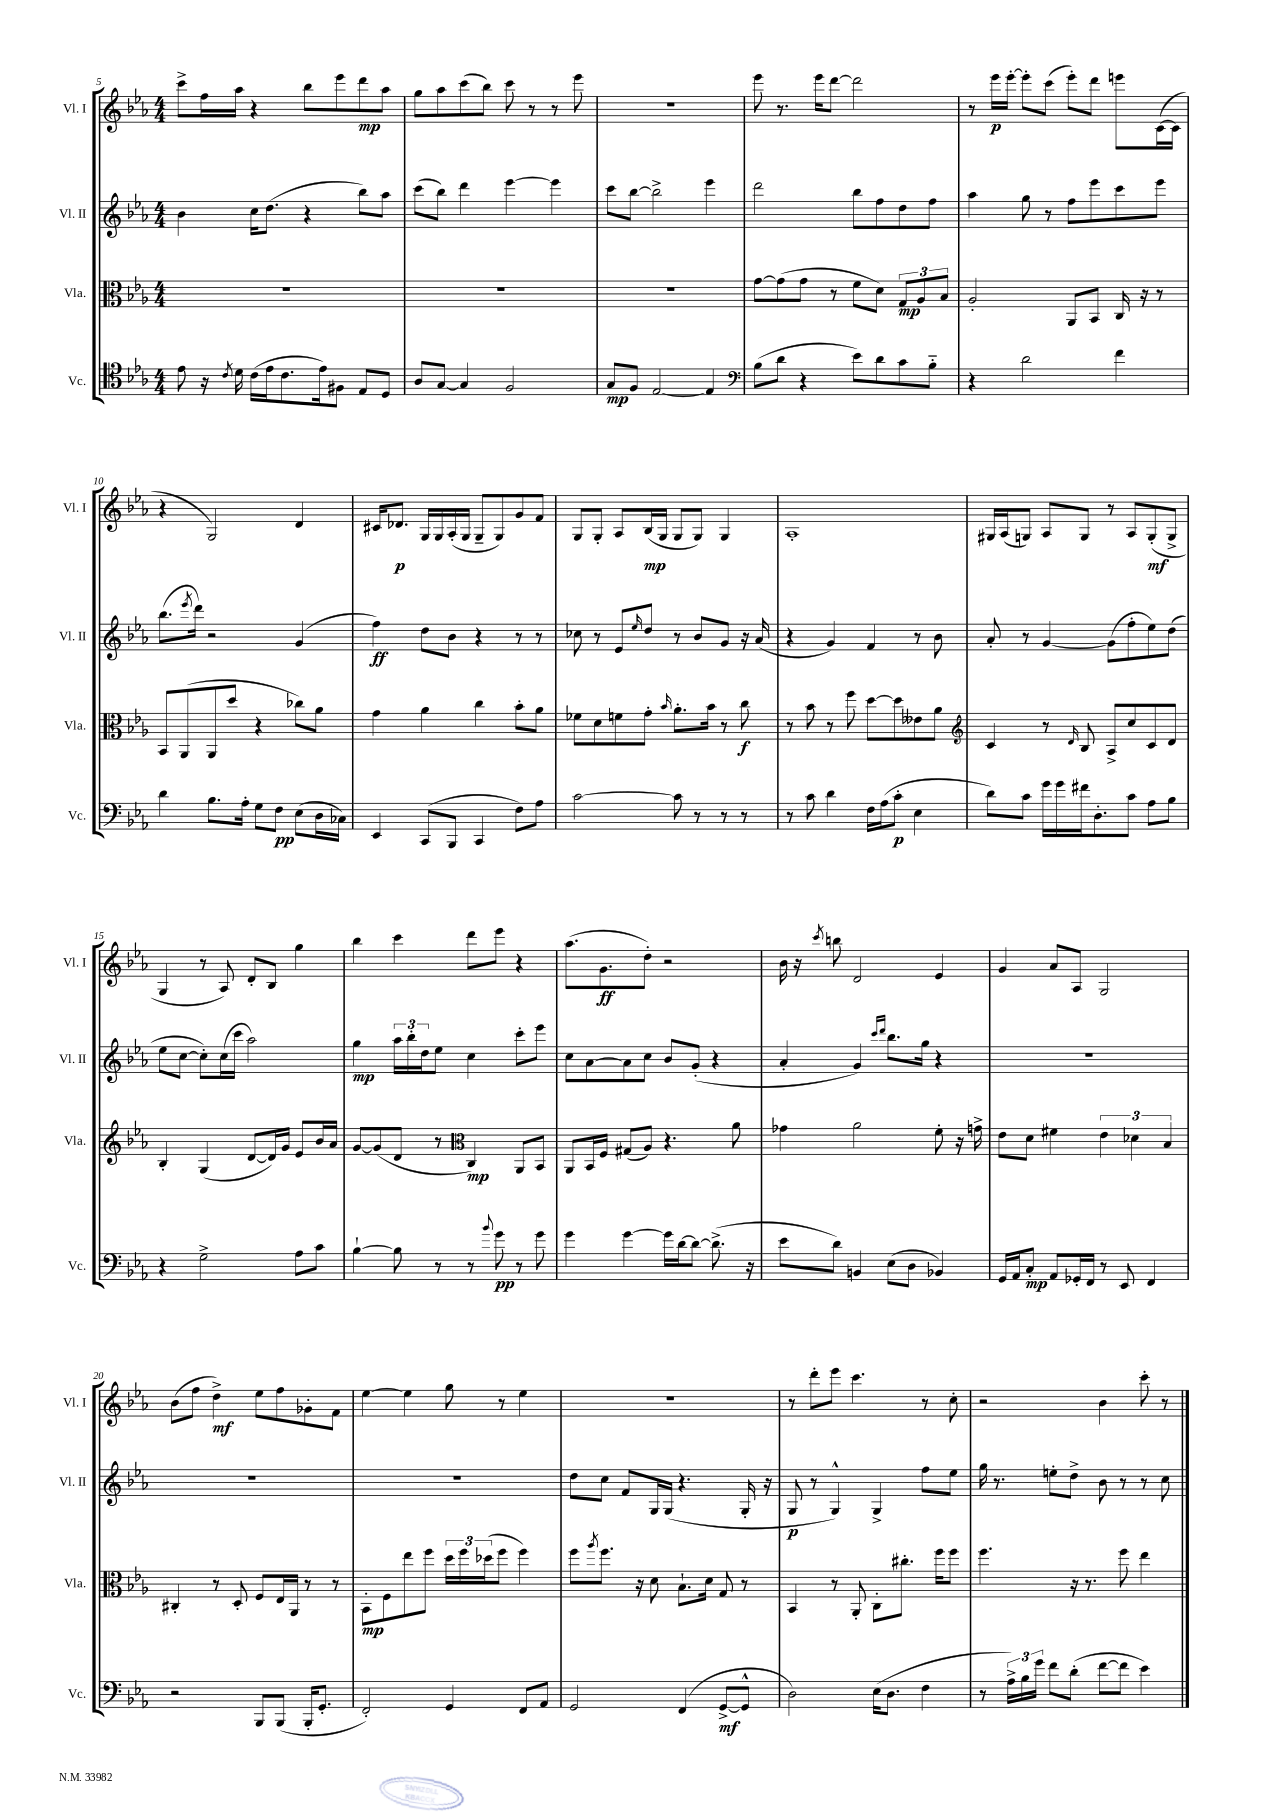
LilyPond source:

<<
\new StaffGroup <<
\new Staff = "s0" \with { instrumentName = "Vl. I" shortInstrumentName = "Vl. I" } {
    \clef treble \key ees \major \numericTimeSignature \time 4/4
    c'''8-> f''16 aes''16 r4 bes''8 ees'''8 d'''8\mp aes''8 |
    g''8 aes''8 c'''8( bes''8) c'''8 r8 r8 ees'''8 |
    R1 |
    ees'''8 r8. ees'''16 d'''8~ d'''2 |
    r8 ees'''16\p ees'''16~-. ees'''8-. c'''8( ees'''8-.) d'''8 e'''8 c'16~( c'16 |
    r4 g2) d'4 |
    cis'16 des'8.\p g16 g16 aes16-.( g16 g8-- g8) g'8 f'8 |
    g8 g8-. aes8 bes16\mp( g16 g8 g8) g4 |
    aes1-. |
    gis16 aes16( g8) aes8 g8 r8 aes8 g8-.\mf( g8-> |
    g4 r8 aes8) d'8-. bes8 g''4 |
    bes''4 c'''4 d'''8 ees'''8 r4 |
    aes''8.( g'8.\ff d''8-.) r2 |
    bes'16 r16 \acciaccatura { c'''8 } b''8 d'2 ees'4 |
    g'4 aes'8 aes8 g2 |
    bes'8( f''8 d''4->\mf) ees''8 f''8 ges'8-. f'8 |
    ees''4~ ees''4 g''8 r8 ees''4 |
    r1 |
    r8 d'''8-. ees'''8 c'''4. r8 c''8-. |
    r2 bes'4 c'''8-. r8 \bar "|." |
}
\new Staff = "s1" \with { instrumentName = "Vl. II" shortInstrumentName = "Vl. II" } {
    \clef treble \key ees \major \numericTimeSignature \time 4/4
    bes'4 c''16 d''8.( r4 bes''8) aes''8 |
    c'''8( bes''8) d'''4 ees'''4~ ees'''4 |
    c'''8 bes''8~ bes''2-> ees'''4 |
    d'''2 bes''8 f''8 d''8 f''8 |
    aes''4 g''8 r8 f''8 ees'''8 c'''8 ees'''8 |
    bes''8.( \acciaccatura { ees'''8 } d'''16) r2 g'4( |
    f''4\ff) d''8 bes'8 r4 r8 r8 |
    ces''8 r8 ees'8 \grace { ees''16 } d''8 r8 bes'8 g'8 r16 aes'16( |
    r4 g'4) f'4 r8 bes'8 |
    aes'8-. r8 g'4~ g'8( f''8-. ees''8) d''8( |
    ees''8 c''8~ c''8-.) c''16( c'''16 aes''2) |
    g''4\mp \tuplet 3/2 { aes''16 bes''16-. d''16 } ees''8 c''4 c'''8-. ees'''8 |
    c''8 aes'8~ aes'8 c''8 bes'8 g'8-.( r4 |
    aes'4-. g'4) \grace { c'''16 d'''16 } bes''8. g''16 r4 |
    R1 |
    R1 |
    R1 |
    d''8 c''8 f'8 g16 g16( r4. g16-. r16 |
    g8\p r8 g4-^) g4-> f''8 ees''8 |
    g''16 r8. e''8-. d''8-> bes'8 r8 r8 c''8 \bar "|." |
}
\new Staff = "s2" \with { instrumentName = "Vla." shortInstrumentName = "Vla." } {
    \clef alto \key ees \major \numericTimeSignature \time 4/4
    R1 |
    R1 |
    R1 |
    g'8~ g'8( g'8 r8 f'8 d'8) \tuplet 3/2 { g8\mp aes8 bes8 } |
    aes2-. aes,8 bes,8 c16 r16 r8 |
    bes,8 aes,8( aes,8 d''8 r4 ces''8) aes'8 |
    g'4 aes'4 c''4 bes'8-. aes'8 |
    fes'8 d'8 f'8 g'8-. \grace { bes'16 } aes'8.-. bes'16 r8 c''8\f |
    r8 bes'8 r8 f''8 d''8~ d''8 eeses'8 aes'8 |
    \clef treble c'4 r8 \grace { d'16 } bes8 aes8-> c''8 c'8 d'8 |
    bes4-. g4( d'8~ d'16) g'16 ees'8 bes'16 aes'16 |
    g'8~ g'8( d'8 r8 \clef alto c4\mp) aes,8 bes,8 |
    aes,8 bes,16 f16 gis8( aes8) r4. aes'8 |
    ges'4 aes'2 f'8-. r16 g'16-> |
    ees'8 d'8 fis'4 \tuplet 3/2 { ees'4 des'4 bes4 } |
    cis4-. r8 d8-. f8 ees16 aes,16 r8 r8 |
    bes,8-.\mp f8 ees''8 f''8 \tuplet 3/2 { d''16 f''16 des''16( } f''8 f''4) |
    f''8 \acciaccatura { aes''8 } f''8. r16 d'8 bes8.-! d'16 g8 r8 |
    bes,4 r8 aes,8-. c8-. cis''8.-. f''16 f''8 |
    f''4. r16 r8. f''8 ees''4 \bar "|." |
}
\new Staff = "s3" \with { instrumentName = "Vc." shortInstrumentName = "Vc." } {
    \clef tenor \key ees \major \numericTimeSignature \time 4/4
    ees'8 r16 \acciaccatura { c'8 } d'16 c'16( ees'16 c'8. ees'16) fis8 ees8 d8 |
    aes8 g8~ g4 f2 |
    g8\mp f8 ees2~ ees4 |
    \clef bass bes8( d'8 r4 ees'8) d'8 c'8 bes8-_ |
    r4 d'2 f'4 |
    d'4 bes8. aes16-. g8 f8\pp ees8( d16 ces16) |
    ees,4 c,8( bes,,8 c,4 f8) aes8 |
    c'2~ c'8 r8 r8 r8 |
    r8 c'8 d'4 f16 aes16( c'8-.\p ees4 |
    d'8) c'8 g'16 g'16 fis'16 d8.-. c'8 aes8 bes8 |
    r4 g2-> aes8 c'8 |
    bes4~-! bes8 r8 r8 \appoggiatura { bes'8 } g'8\pp r8 g'8 |
    g'4 g'4~ g'16 d'16~ d'8~ d'8.->( r16 |
    ees'8 d'8) b,4 ees8( d8 bes,4) |
    g,16 aes,16 c8-.\mp aes,8 ges,16-. f,16 r8 ees,8 f,4 |
    r2 bes,,8 bes,,8( bes,,16-. g,8.-. |
    f,2-.) g,4 f,8 aes,8 |
    g,2 f,4( g,8~->\mf g,8-^ |
    d2) ees16( d8. f4 |
    r8 \tuplet 3/2 { aes16->) bes16 g'16 } f'8 d'8-.( f'8~ f'8 ees'4) \bar "|." |
}
>>
>>
\layout { \context { \Score currentBarNumber = #5 } }
